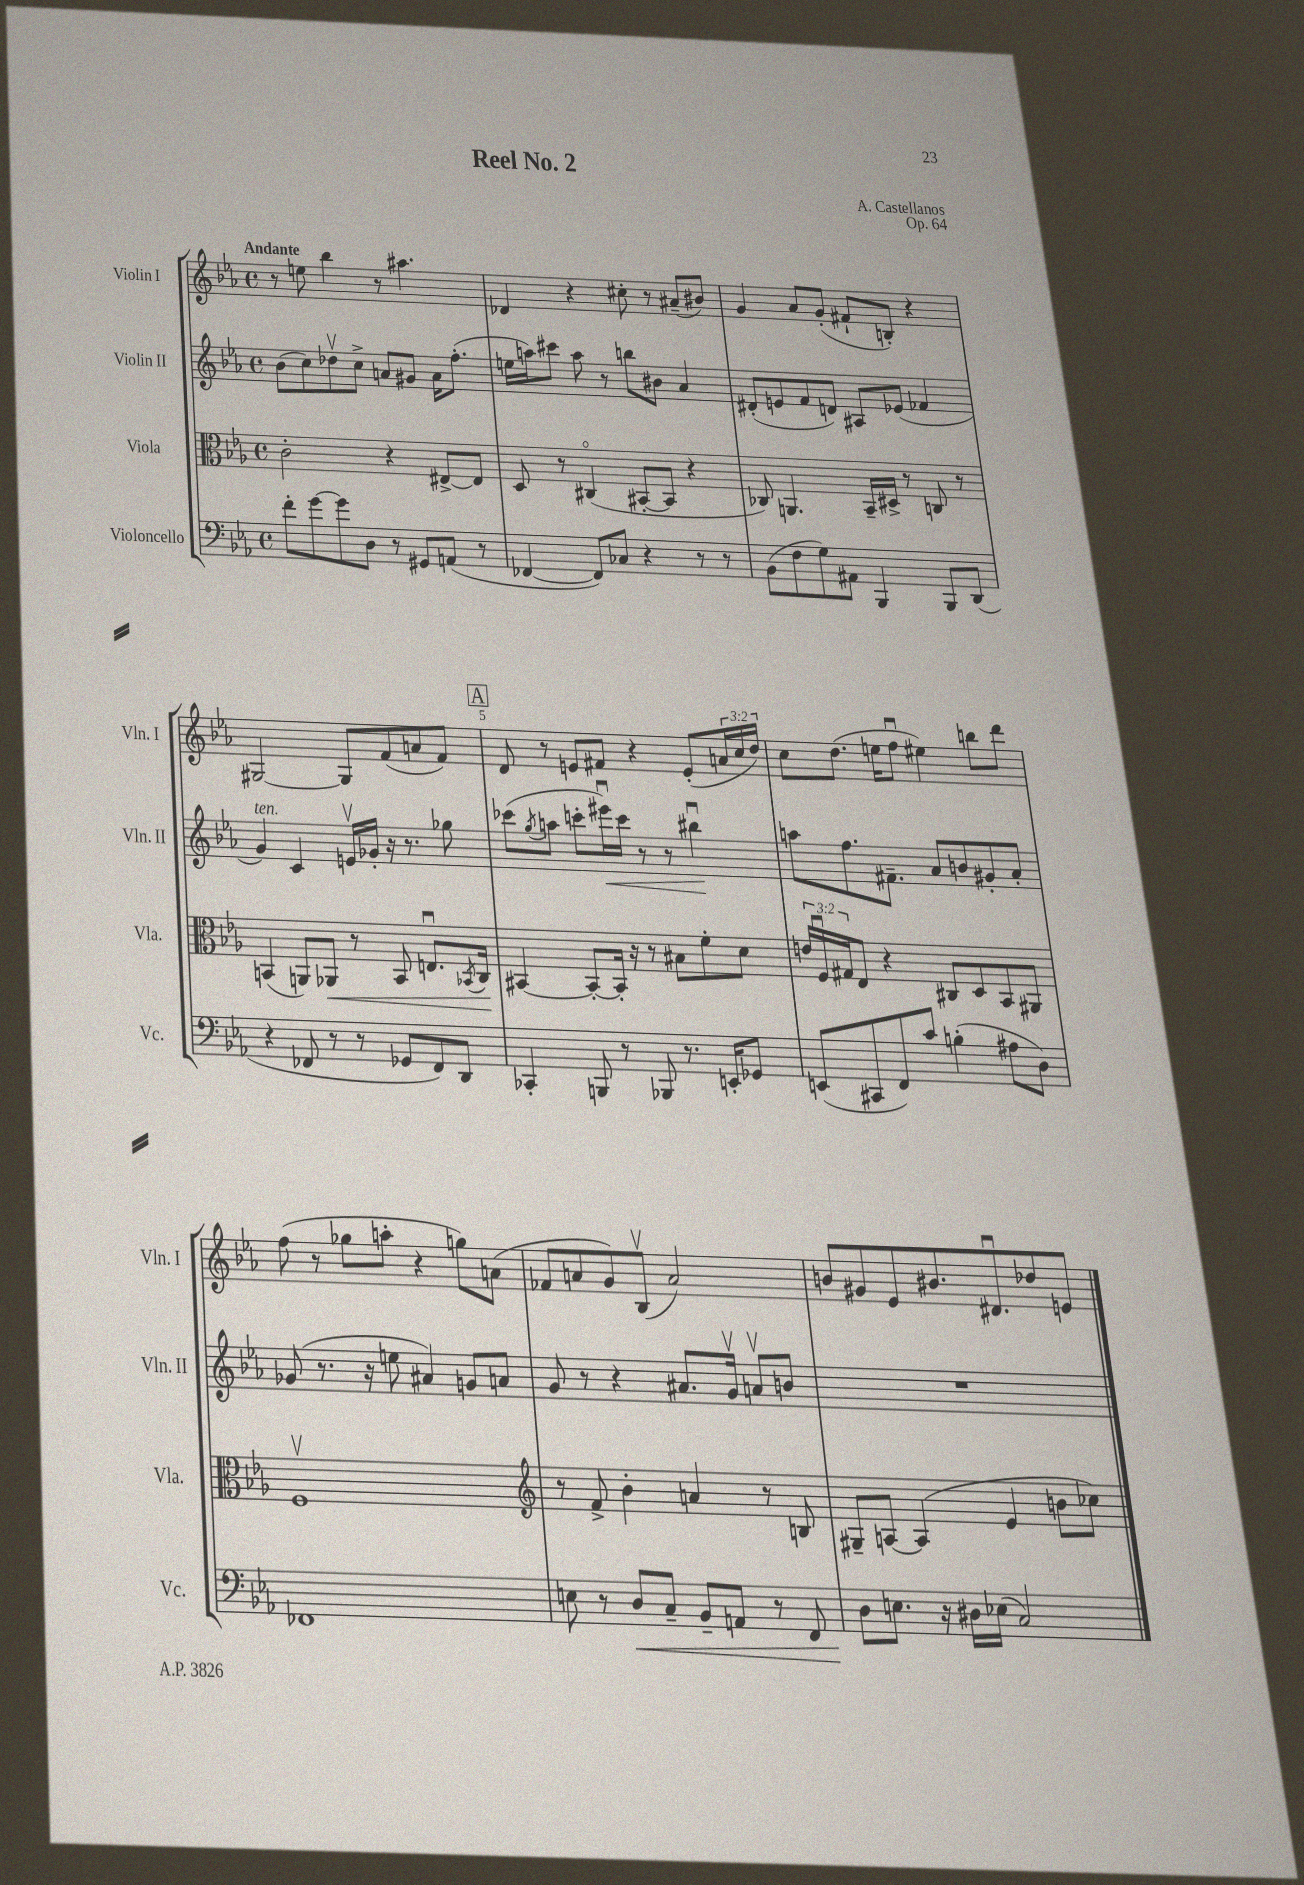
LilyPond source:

\header { title = "Reel No. 2" composer = "A. Castellanos" opus = "Op. 64" }
<<
\new StaffGroup <<
\new Staff = "s0" \with { instrumentName = "Violin I" shortInstrumentName = "Vln. I" } {
    \clef treble \key ees \major \defaultTimeSignature \time 4/4 \override Staff.TupletNumber.text = #tuplet-number::calc-fraction-text \tempo "Andante"
    r8 e''8 bes''4 r8 ais''4. |
    des'4 r4 cis''8-. r8 ais'8--( bis'8) |
    g'4 aes'8 g'8-.( fis'8-! b8-.) r4 |
    gis2~ gis8 f'8( a'8 f'8) |
    \mark \markup { \box "A" } d'8 r8 e'8 fis'8 r4 e'8-.( \tuplet 3/2 { a'16 c''16 d''16) } |
    c''8 d''8.( e''16 f''8\downbow eis''4) b''8 d'''8 |
    f''8( r8 ges''8 a''8-. r4 g''8) a'8( |
    fes'8 a'8 g'8) bes8\upbow( a'2) |
    b'8 gis'8 ees'8 bis'8. dis'8.\downbow des''8 e'8 \bar "|." |
}
\new Staff = "s1" \with { instrumentName = "Violin II" shortInstrumentName = "Vln. II" } {
    \clef treble \key ees \major \defaultTimeSignature \time 4/4
    bes'8( c''8) des''8\upbow c''8-> a'8 gis'8 a'16 f''8.-.( |
    e''16 a''16) cis'''8 a''8 r8 b''8 bis'8 aes'4 |
    dis'8-.( e'8 f'8 d'8) ais8 ees'8( fes'4 |
    g'4^\markup { \italic "ten." }) c'4 e'16\upbow ges'16-. r16 r8. ges''8 |
    \mark \markup { \box "A" } ces'''8( \acciaccatura { g''8 } a''8 c'''8-. eis'''16\downbow\<) c'''16 r8 r8 bis''4\downbow\! |
    a''8 f''8. fis'8.-- aes'8 b'8 gis'8-. aes'8-. |
    ges'8( r8. r16 e''8 ais'4) g'8 a'8 |
    g'8 r8 r4 ais'8. g'16\upbow a'8\upbow b'8 |
    R1 \bar "|." |
}
\new Staff = "s2" \with { instrumentName = "Viola" shortInstrumentName = "Vla." } {
    \clef alto \key ees \major \defaultTimeSignature \time 4/4 \override Staff.TupletNumber.text = #tuplet-number::calc-fraction-text
    c'2-. r4 eis8~-> eis8 |
    d8 r8 cis4\flageolet( bis,8~-. bis,8 r4 |
    ces8) a,4. bes,16-- dis16-> r8 c8 r8 |
    b,4( a,8) aes,8\< r8 b,8 e8.\downbow \acciaccatura { bes,8 } c16\! |
    \mark \markup { \box "A" } bis,4~ bis,8~-. bis,16-. r16 r8 bis8 f'8-. d'8 |
    \tuplet 3/2 { e'16 f16\downbow gis16 } ees8 r4 cis8 d8 bes,8 ais,8 |
    f1\upbow |
    \clef treble r8 f'8-> bes'4-. a'4 r8 b8 |
    gis8-- a8~ a4( ees'4 b'8 ces''8) \bar "|." |
}
\new Staff = "s3" \with { instrumentName = "Violoncello" shortInstrumentName = "Vc." } {
    \clef bass \key ees \major \defaultTimeSignature \time 4/4
    f'8-. g'8~ g'8 d8 r8 gis,8 a,8( r8 |
    fes,4~ fes,8) ces8 r4 r8 r8 |
    bes,8( f8 g8) ais,8 bes,,4 bes,,8 d,8( |
    r4 fes,8 r8 r8 ges,8 fes,8) d,8 |
    \mark \markup { \box "A" } ces,4-. b,,8 r8 bes,,8 r8. e,16-. ges,8 |
    e,8( cis,8 f,8) c'8 b4-.( ais8 d8) |
    fes,1 |
    e8 r8 d8\< c8-- bes,8-- a,8 r8 f,8 |
    d8\! e8. r16 dis16 ees16( c2) \bar "|." |
}
>>
>>
\layout { \context { \Score \override BarNumber.break-visibility = ##(#f #t #t) barNumberVisibility = #(every-nth-bar-number-visible 5) } }
